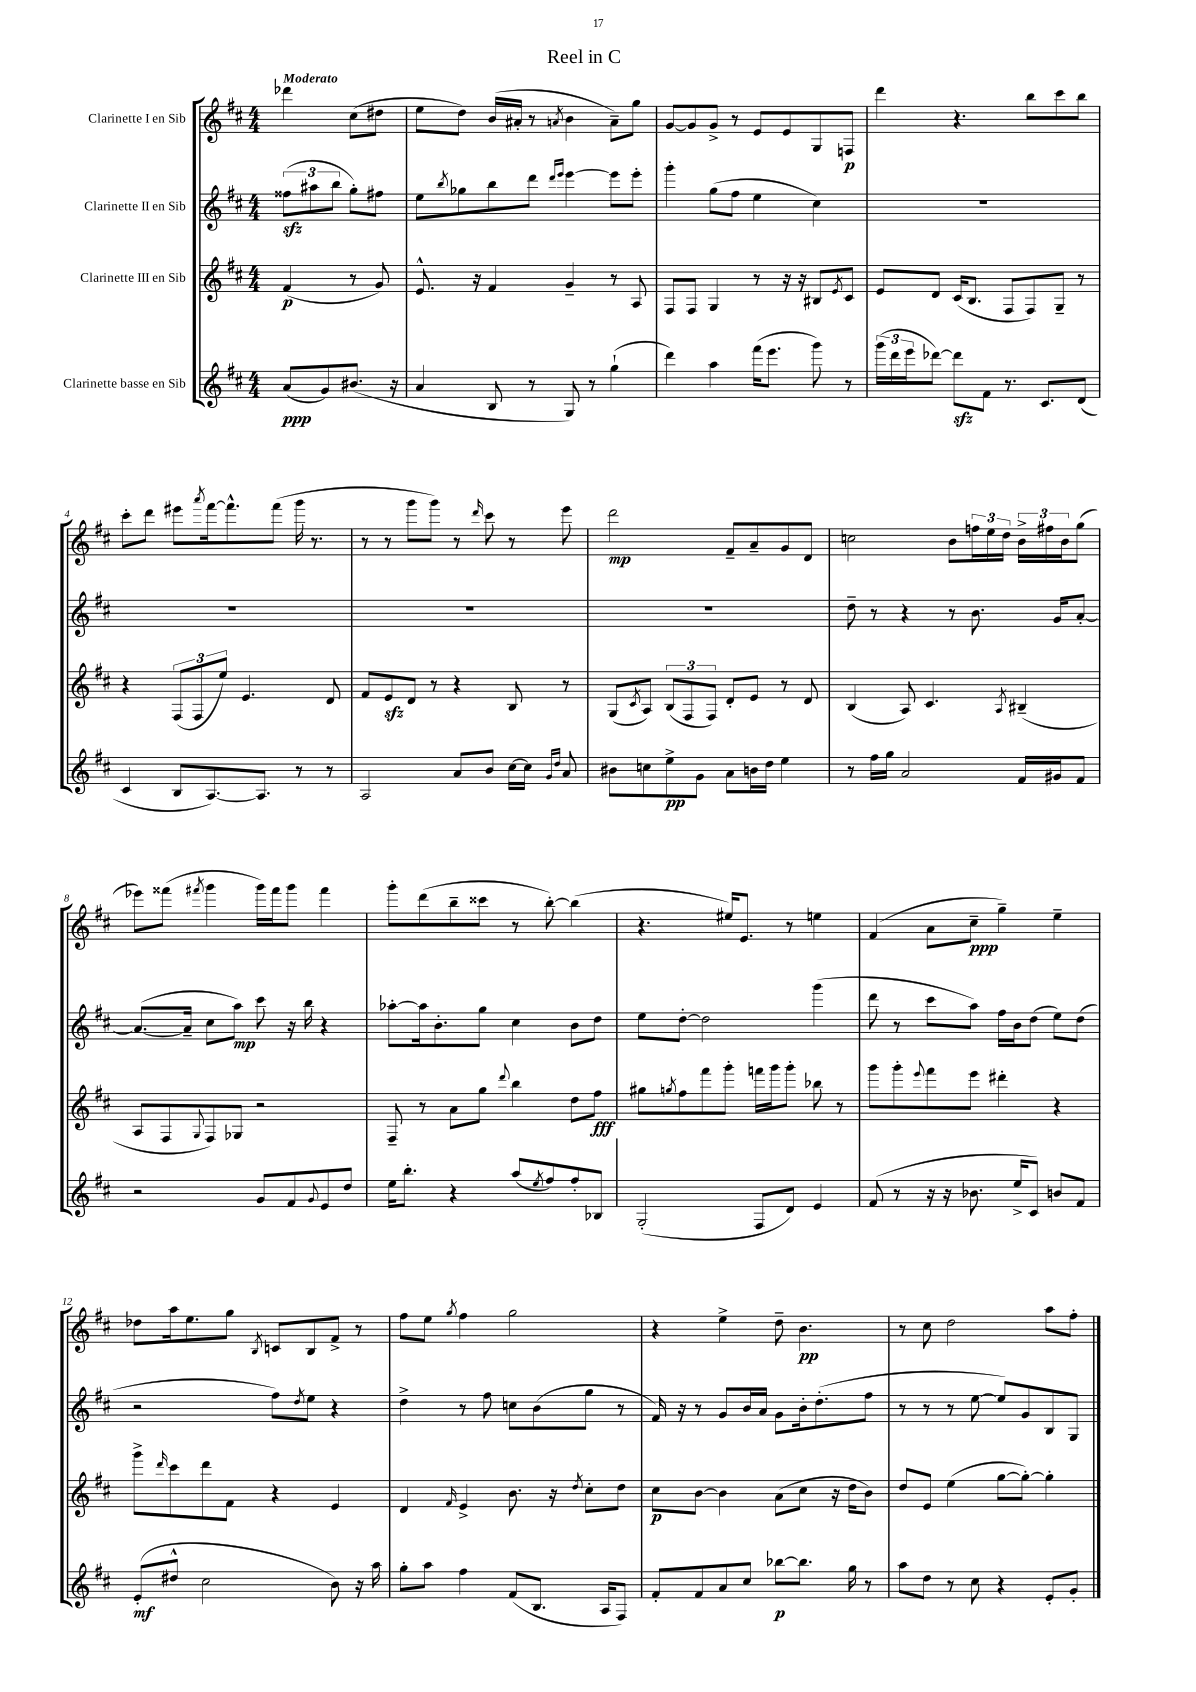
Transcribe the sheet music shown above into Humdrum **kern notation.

**kern	**kern	**kern	**kern
*staff4	*staff3	*staff2	*staff1
*clefG2	*clefG2	*clefG2	*clefG2
*k[f#c#]	*k[f#c#]	*k[f#c#]	*k[f#c#]
*M4/4	*M4/4	*M4/4	*M4/4
(8a	(4f#	(12ff##	4ddd-
.	.	12aa#	.
8g)	.	.	.
.	.	12bb	.
(8.b#	8r	8gg')	(8cc#
.	8g)	8ff#	8dd#
16r	.	.	.
=	=	=	=
4a	8.e^^	8ee	8ee
.	.	8qbb	.
.	.	8gg-	8dd)
.	16r	.	.
8B	4f#	8bb	(16b
.	.	.	16a#'
8r	.	8ddd	8r
.	.	16qqddd	.
.	.	16qqeee	8qa
8G)	4g~	[4eee	4b
8r	.	.	.
(4gg`	8r	8eee]	8a~)
.	8A	8eee'	8gg
=	=	=	=
4ddd)	8F#	4ggg'	[8g
.	8F#	.	8g]
4aa	4G	(8gg	8g^
.	.	8ff#	8r
(16fff#	8r	4ee	8e
8.eee	.	.	.
.	16r	.	8e
.	16r	.	.
8ggg)	8B#	4cc#)	8G
.	8qe	.	.
8r	8c#	.	8F
=	=	=	=
(24ggg	8e	1r	4ddd
24ddd	.	.	.
24eee	.	.	.
[8ddd-)	8d	.	.
8ddd-]	(16c#	.	4.r
.	8.B	.	.
8f#	.	.	.
8.r	8F#	.	.
.	8F#)	.	8bb
8.c#	.	.	.
.	8G~	.	8ccc#
(8d	8r	.	8bb
=	=	=	=
4c#	4r	1r	8ccc#'
.	.	.	8ddd
8B	(12F#	.	8eee#
.	12F#	.	.
.	.	.	8qaaa
[8.A)	.	.	[16fff#
.	12ee)	.	.
.	.	.	8.fff#^^]
.	4.e	.	.
8.A]	.	.	.
.	.	.	(8fff#
8r	.	.	16ggg
.	.	.	8.r
8r	8d	.	.
=	=	=	=
2A	8f#	1r	8r
.	8e	.	8r
.	8d	.	8ggg
.	8r	.	8ggg)
8a	4r	.	8r
.	.	.	16qqddd
8b	.	.	8ccc#
[16cc#	8B	.	8r
16cc#]	.	.	.
16qqg	.	.	.
16qqdd	.	.	.
8a	8r	.	8eee
=	=	=	=
8b#	(8G	1r	2ddd
.	8qc#	.	.
8cc	8A)	.	.
8ee^	(12B	.	.
.	12F#	.	.
8g	.	.	.
.	12F#)	.	.
8a	8d'	.	8f#~
16b	8e	.	8a~
16dd	.	.	.
4ee	8r	.	8g
.	8d	.	8d
=	=	=	=
8r	(4B	8dd~	2cc
16ff#	.	8r	.
16gg	.	.	.
2a	8A)	4r	.
.	4.c#	.	.
.	.	8r	8b
.	.	8.b	24ff
.	.	.	24ee
.	.	.	24dd
.	8qA	.	.
16f#	(4B#~	.	24b^
.	.	.	24ff#
16g#	.	16g	.
.	.	.	24b
8f#	.	[8a'	(8gg
=	=	=	=
2r	8A	(8.a_	8eee-)
.	8F#	.	(8fff##
.	.	16a~]	.
.	8qqG	.	8qfff#
.	8F#)	8cc#	4ggg
.	8G-	8aa)	.
8g	2r	8ccc#	16ggg)
.	.	.	16fff#
8f#	.	16r	8ggg
.	.	16bb	.
8qqg	.	.	.
8e	.	4r	4fff#
8dd	.	.	.
=	=	=	=
16ee	8F#~	[8aa-'	8ggg'
8.bb'	.	.	.
.	8r	16aa-]	(8ddd
.	.	8.b'	.
4r	8a	.	8bb~
.	8gg	8gg	8ccc##
.	8qqddd	.	.
(8aa	4bb	4cc#	8r
8qee	.	.	.
8ff#)	.	.	[8bb')
8ff#'	8dd	8b	(4bb]
8B-	8ff#	8dd	.
=	=	=	=
(2G'	8gg#	8ee	4.r
.	8qgg	.	.
.	8ff#	[8dd'	.
.	8fff#	2dd]	.
.	8ggg'	.	16ee#)
.	.	.	8.e
8F#	16fff	.	.
.	16ggg	.	.
8d)	8ggg'	.	8r
4e	8bb-	(4ggg	4ee
.	8r	.	.
=	=	=	=
(8f#	8ggg	8ddd	(4f#
8r	8ggg'	8r	.
.	8qqeee	.	.
16r	8fff#	8ccc#	8a
16r	.	.	.
8.b-	8eee	8aa)	8cc#~
.	4ddd#'	16ff#	4gg~)
16ee^	.	16b	.
8c#)	.	(8dd	.
8b	4r	8ee)	4ee~
8f#	.	(8dd	.
=	=	=	=
(8e'	8ggg^	2r	8dd-
.	16qqddd	.	.
8dd#^^	8ccc#	.	16aa
.	.	.	8.ee
2cc#	8ddd	.	.
.	8f#	.	8gg
.	.	.	8qB
.	4r	8ff#)	8c
.	.	8qdd	.
.	.	8ee	8B
8b)	4e	4r	8f#^
16r	.	.	8r
16aa	.	.	.
=	=	=	=
8gg'	4d	4dd^	8ff#
8aa	.	.	8ee
.	16qqf#	.	8qgg
4ff#	4e^	8r	4ff#
.	.	8ff#	.
(8f#	8.b	8cc	2gg
8.B	.	(8b	.
.	16r	.	.
.	8qdd	.	.
.	8cc#'	8gg	.
16A	.	.	.
8F#)	8dd	8r	.
=	=	=	=
8f#'	8cc#	16f#)	4r
.	.	16r	.
8f#	[8b	8r	.
8a	4b]	8g	4ee^
8cc#	.	16b	.
.	.	16a	.
[8bb-	(8a	8g	8dd~
8.bb-]	8cc#	16b'	4.b
.	.	(8.dd'	.
.	16r	.	.
16gg	16dd	.	.
8r	8b)	8ff#	.
=	=	=	=
8aa	8dd	8r	8r
8dd	8e	8r	8cc#
8r	(4ee	8r	2dd
8cc#	.	[8ee	.
4r	[8gg	8ee])	.
.	8gg'_)	8g	.
8e'	4gg']	8B	8aa
8g'	.	8G	8ff#'
==	==	==	==
*-	*-	*-	*-
